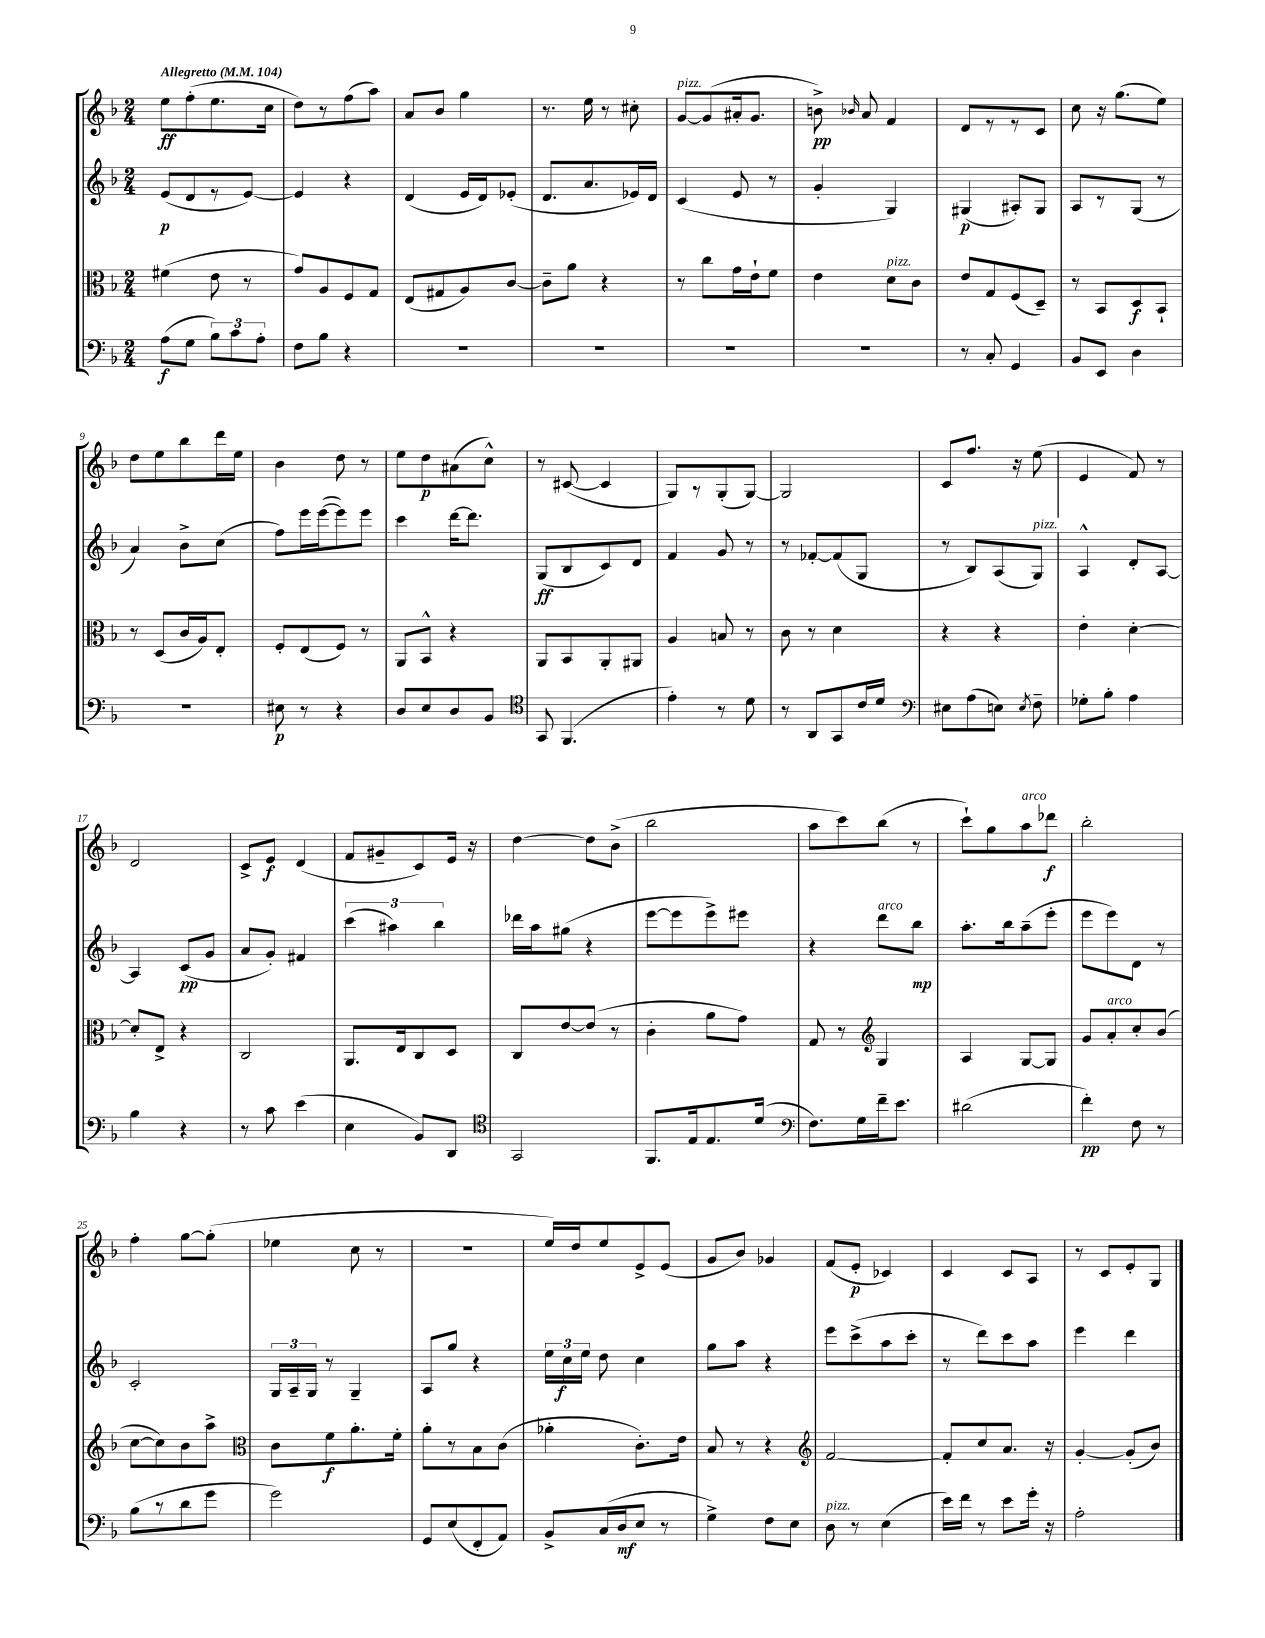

**kern	**kern	**kern	**kern
*staff4	*staff3	*staff2	*staff1
*clefF4	*clefC3	*clefG2	*clefG2
*k[b-]	*k[b-]	*k[b-]	*k[b-]
*M2/4	*M2/4	*M2/4	*M2/4
*MM104	*MM104	*MM104	*MM104
(8A	(4f#	(8e	8ee
8G	.	8d	(8ff'
12B-)	8e	8r	8.ee
12c	.	.	.
.	8r	[8e)	.
12A'	.	.	.
.	.	.	16cc
=	=	=	=
8F	8g)	4e]	8dd)
8B-	8A	.	8r
4r	8F	4r	(8ff
.	8G	.	8aa)
=	=	=	=
2r	(8E	(4d	8a
.	8G#	.	8b-
.	8A)	16e	4gg
.	.	16d)	.
.	[8c	(8e-'	.
=	=	=	=
2r	8c~]	8.d	8.r
.	8a	.	.
.	.	8.a	16ee
.	4r	.	8r
.	.	16e-)	8cc#'
.	.	16d	.
=	=	=	=
2r	8r	(4c	[8g
.	8cc	.	(8g]
.	16g	8e	16a#'
.	16e`	.	8.g
.	8f	8r	.
=	=	=	=
2r	4e	4g'	8b^)
.	.	.	16qqb-
.	.	.	8a
.	8d	4G)	4f
.	8c	.	.
=	=	=	=
8r	8e	(4G#	8d
8C'	8G	.	8r
4GG	(8F	8A#')	8r
.	8D~)	8G#	8c
=	=	=	=
8BB-	8r	8A	8cc
8EE	8BB-	8r	16r
.	.	.	(8.gg
4D	8D	(8G	.
.	8BB-`	8r	8ee)
=	=	=	=
2r	8r	4a)	8dd
.	(8D	.	8ee
.	16c	8b-^	8bb-
.	16A)	.	.
.	8E'	(8cc	16ddd
.	.	.	16ee
=	=	=	=
8E#	8F'	8ff)	4b-
8r	(8E	16eee	.
.	.	([16eee	.
4r	8F)	8eee])	8dd
.	8r	8eee	8r
=	=	=	=
8D	8AA	4ccc	8ee
8E	8BB-^^	.	8dd
8D	4r	[16ddd	(8a#
.	.	8.ddd]	.
8BB-	.	.	8cc^^)
=	=	=	=
*clefC4	*	*	*
8GG	8AA	(8G	8r
(4.FF	8BB-	8B-	([8c#
.	8AA'	8c)	4c#]
.	8AA#	8d	.
=	=	=	=
4e')	4A	4f	8G)
.	.	.	8r
8r	8B	8g	(8G'
8d	8r	8r	[8G)
=	=	=	=
8r	8c	8r	2G]
8AA	8r	[8f-'	.
8GG	4d	(8f-]	.
16c	.	8G	.
16d	.	.	.
=	=	=	=
*clefF4	*	*	*
8E#	4r	8r	8c
(8A	.	8B-)	8.ff
8E)	4r	(8A	.
.	.	.	16r
8qE	.	.	.
8F~	.	8G)	(8ee
=	=	=	=
8G-'	4e'	4A^^	4e
8B-'	.	.	.
4A	[4d'	8d'	8f)
.	.	[8A	8r
=	=	=	=
4B-	8d']	4A]	2d
.	8E^	.	.
4r	4r	(8c	.
.	.	8g	.
=	=	=	=
8r	2C	8a	8c^
8c	.	8g')	8e
(4e	.	4f#	(4d
=	=	=	=
4E	8.AA	(6ccc	8f
.	.	.	8g#~
.	.	6aa#)	.
.	16E	.	.
8BB-)	8C	.	8c)
.	.	6bb-	.
8DD	8D	.	16e
.	.	.	16r
=	=	=	=
*clefC4	*	*	*
2GG	8C	16ddd-	[4dd
.	.	16aa	.
.	[8e	(8gg#	.
.	(8e]	4r	8dd]
.	8r	.	(8b-^
=	=	=	=
8.FF	4c'	[8eee	2bb-
.	.	8eee]	.
16E	.	.	.
8.E	8a	8eee^)	.
.	8g)	8eee#	.
(16d	.	.	.
=	=	=	=
*clefF4	*	*	*
8.F)	8G	4r	8aa
.	8r	.	8ccc)
16G	.	.	.
*	*clefG2	*	*
16f~	4G	8ddd	(8bb-
8.e	.	.	.
.	.	8bb-	8r
=	=	=	=
(2d#	4A	8.aa'	8ccc`)
.	.	.	8gg
.	.	16bb-	.
.	[8G	(8aa~	8aa
.	8G]	8eee'	8ddd-
=	=	=	=
4f')	8g	8eee	2bb-'
.	8a'	8eee)	.
8F	8cc'	8d	.
8r	(8b-	8r	.
=	=	=	=
(8B-	[8cc	2c'	4ff'
8r	8cc])	.	.
8d	8b-	.	[8gg
8g	8aa^	.	(8gg']
=	=	=	=
*	*clefC3	*	*
2g)	8c	24G	4ee-
.	.	24A~	.
.	.	24G	.
.	8f	8r	.
.	8.a'	4G~	8cc
.	.	.	8r
.	16f'	.	.
=	=	=	=
8GG	8a'	8A	2r
(8E	8r	8gg	.
8FF'	8B-	4r	.
8AA)	(8c	.	.
=	=	=	=
8BB-^	4a-'	24ee	16ee)
.	.	24cc	.
.	.	.	16dd
.	.	24ee	.
(16C	.	8dd	8ee
16D	.	.	.
8E	8.c')	4cc	8e^
8r	.	.	(8e
.	16e	.	.
=	=	=	=
4G^)	8B-	8gg	8g
.	8r	8aa	8b-)
8F	4r	4r	4g-
8E	.	.	.
=	=	=	=
*	*clefG2	*	*
8D	[2f	8eee	(8f
8r	.	(8ccc^	8e'
(4E	.	8aa	4c-)
.	.	8ccc'	.
=	=	=	=
16e)	8f']	8r	4c
16f	.	.	.
8r	8cc	8ddd)	.
8e	8.a	8ccc	8c
16g'	.	8aa	8A
16r	16r	.	.
=	=	=	=
2A'	[4g'	4eee	8r
.	.	.	8c
.	(8g']	4ddd	8e'
.	8b-)	.	8G
==	==	==	==
*-	*-	*-	*-
